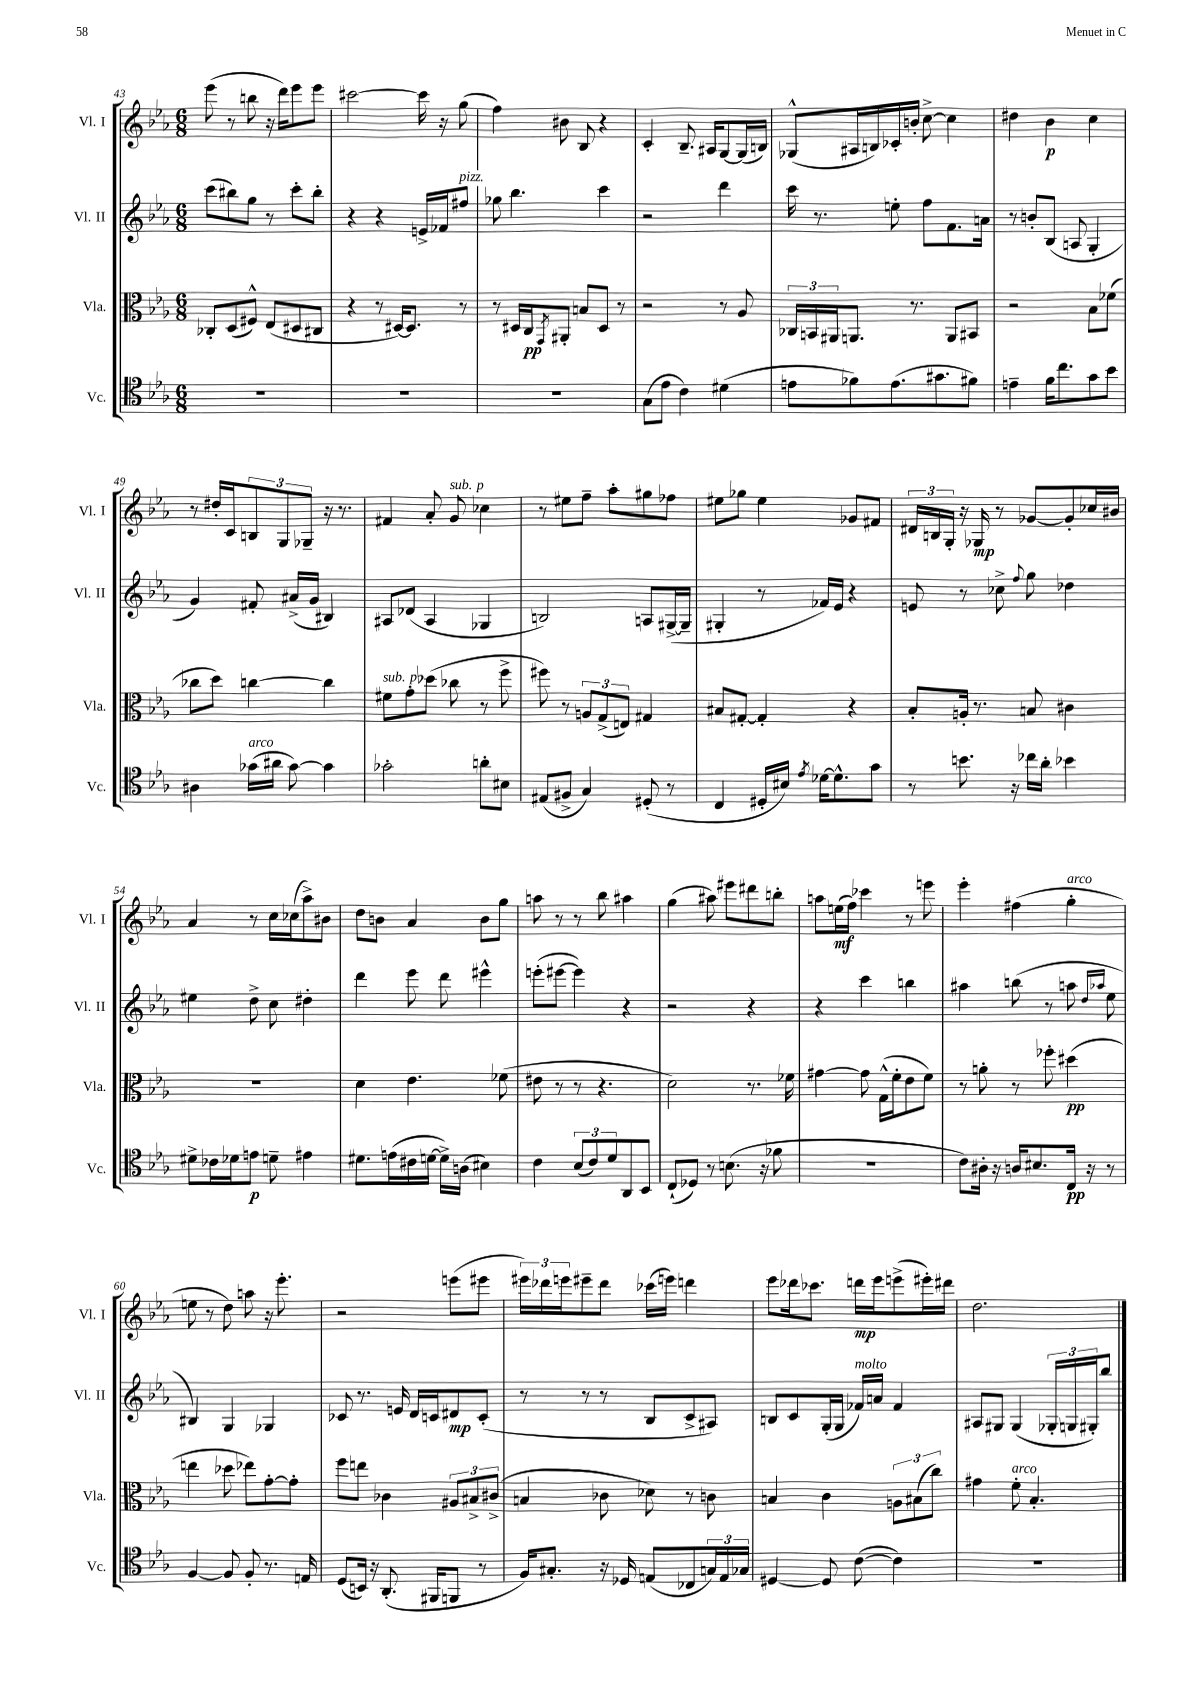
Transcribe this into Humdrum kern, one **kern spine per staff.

**kern	**kern	**kern	**kern
*staff4	*staff3	*staff2	*staff1
*clefC4	*clefC3	*clefG2	*clefG2
*k[b-e-a-]	*k[b-e-a-]	*k[b-e-a-]	*k[b-e-a-]
*M6/8	*M6/8	*M6/8	*M6/8
2.r	8C-'/L	(8ccc\L	(8eee-\
.	(8D/	8bb#\)	8r
.	8F#^^/J)	8gg\J	8bb\
.	(8E-/L	8r	16r
.	.	.	16ddd\LK)
.	8D#/	8ccc'\L	8eee-\
.	8C#/J	8bb#'\J	8eee-\J
=	=	=	=
2.r	4r	4r	[2ccc#\
.	8r	4r	.
.	[16D#/LK)	.	.
.	8.D#/]J	.	.
.	.	16e^/LL	16ccc#\]
.	.	16f-/J	16r
.	8r	8ff#/J	(8gg\
=	=	=	=
2.r	8r	8gg-\	4ff\)
.	16D#/LL	4.bb-\	.
.	16C/J	.	.
.	8qGG/	.	.
.	8AA#'/J	.	8b#\
.	8B/L	.	8B-/
.	8D#/J	4ccc\	4r
.	8r	.	.
=	=	=	=
(8G\L	2r	2r	4c'/
8e-\J	.	.	.
4c\)	.	.	8.B-~/
.	.	.	16A#/LK
(4d#\	8r	4ddd\	[8G/
.	8A-/	.	(16G/]L
.	.	.	16B/JJ)
=	=	=	=
8e\L	24C-/LL	16ccc\	(8G-^^/L
.	24BB/	.	.
.	.	8.r	.
.	24AA#/J	.	.
8f-\)	8.AA/J	.	16A#/L
.	.	.	16B/)
(8.e\	.	8ee'\	16c-'/
.	8.r	.	16b'/JJ
.	.	8ff\L	[8cc^\
8.g#\	.	.	.
.	8AA/L	8.f\	4cc\]
8f#\J)	8BB#/J	.	.
.	.	16a\Jk	.
=	=	=	=
4e~\	2r	8r	4dd#\
.	.	8b'/L	.
16f\LK	.	(8B-/J	4b-\
8.cc\	.	.	.
.	.	8A/	.
8g\	8B-\L	4G'/	4cc\
8b-\J	(8f-\J	.	.
=	=	=	=
4A#\	8cc-\L	4g/)	8r
.	8dd\J)	.	16dd#'/LL
.	.	.	16c/J
(16g-\LL	[4cc\	8f#'/	12B/
16a#\JJ	.	.	.
.	.	.	12G/
[8g-\)	.	(16a#^/LL	.
.	.	.	12G-~/J
.	.	16g/JJ	.
4g-\]	4cc\]	4B#/)	16r
.	.	.	8.r
=	=	=	=
2g-'\	8f#\L	8A#/L	4f#/
.	8g'\	(8d-/J	.
.	(8dd-\J	4A#/	8a-'/
.	8cc-\	.	8g/
8a'\L	8r	4G-/	4cc-\
8B#\J	8ff^\	.	.
=	=	=	=
(8E#/L	8ff#\)	2B/)	8r
8F#^/J	8r	.	8ee#\L
4G/)	12A/L	.	8ff~\J
.	(12G^/	.	.
.	.	.	8aa-'\L
.	12E/J)	.	.
(8D#'/	4G#/	8A/L	8gg#\
8r	.	([16G#^/L	8ff-\J
.	.	16G#~/]JJ	.
=	=	=	=
4C/	8B#/L	4G#'/	8ee#\L
.	[8G#'/J	.	8gg-\J
16D#'/LL	4G#'/]	8r	4ee#\
16B#/JJ)	.	.	.
8qe-/	.	.	.
[16d-\LK	.	16f-/LL)	.
8.d-^^\]	.	16e-/JJ	.
.	4r	4r	8g-/L
8g\J	.	.	8f#/J
=	=	=	=
8r	8B-'/L	8e/	24d#/LL
.	.	.	24B/
.	.	.	24G'/JJ
8.b\	16A'/Jk	8r	16r
.	8.r	.	16G-/
.	.	8cc-^\	8r
16r	.	.	.
.	.	8qqff/	.
16cc-\LL	8B/	8gg\	[8g-/L
16a-'\JJ	.	.	.
4b-\	4c#\	4dd-\	8g-'/]
.	.	.	16cc-/L
.	.	.	16b#/JJ
=	=	=	=
8d#^\L	2.r	4ee#\	4a-/
16c-\L	.	.	.
16d-\J	.	.	.
8e\J	.	8dd^\	8r
8d~\	.	8cc\	16cc\LL
.	.	.	(16cc-\J
4e#\	.	4dd#'\	8aa-^\)
.	.	.	8b#\J
=	=	=	=
8.d#\L	4d\	4ddd\	8dd\L
.	.	.	8b\J
(16e\L	.	.	.
16c#\	4.e-\	8eee-\	4a-/
[16d\JJ	.	.	.
16d^\]LL)	.	8ddd\	.
(16A\JJ	.	.	.
4B#\)	.	4eee#^^\	8b\L
.	(8f-\	.	8gg\J
=	=	=	=
4c\	8e#\	(8eee'\L	8aa\
.	8r	[8eee#\J	8r
(12B-/L	8r	4eee#\])	8r
12c/)	.	.	.
.	4.r	.	8bb-\
12d/	.	.	.
8AA-/	.	4r	4aa#\
8BB-/J	.	.	.
=	=	=	=
(8C`/L	2d\)	2r	(4gg\
8D-/J)	.	.	.
8r	.	.	8aa#\)
(8.B\	.	.	8eee#\L
.	8.r	4r	8ddd#\
16r	.	.	.
8f-\	.	.	8bb'\J
.	16f-\	.	.
=	=	=	=
2.r	[4g#\	4r	8aa\L
.	.	.	(16ee\L
.	.	.	16ff\JJ)
.	8g#\]	4ccc\	4ccc-\
.	(16G^^\LL	.	.
.	16f'\J	.	.
.	8e-\	4bb\	8r
.	8f\J)	.	8eee\
=	=	=	=
8c\L)	8r	4aa#\	4eee-'\
16A#'\Jk	8a'\	.	.
16r	.	.	.
16A/LK	8r	(8bb\	(4ff#\
8.B#/	.	.	.
.	8ff-'\	8r	.
16C/Jk	(4dd#\	8aa\	4gg'\
16r	.	.	.
.	.	16qqdd/LL	.
.	.	16qqaa-/JJ	.
8r	.	8ee-\	.
=	=	=	=
[4F/	4ee\	4B#/)	8ee\
.	.	.	8r
8F/]	8dd-\	4G/	8dd\)
8F'/	8ee-\L)	.	8aa\
8.r	[8g'\	4G-/	16r
.	.	.	8.eee-'\
.	8g'\]J	.	.
16E/	.	.	.
=	=	=	=
(8D/L	8ff\L	8c-/	2r
16BB/Jk)	8ee\J	8.r	.
16r	.	.	.
(8.AA-'/	4c-\	.	.
.	.	16e/	.
.	.	16d/LL	.
16FF#/LK	.	16c/J	.
8FF/J	12A#/L	8d#/	(8eee\L
.	12B#^/	.	.
8r	.	(8c'/J	8eee#\J
.	(12c#^/J	.	.
=	=	=	=
16F/LK)	4B/	8r	24eee#\LL)
.	.	.	24ddd-\
8.G#'/J	.	.	.
.	.	.	24eee\J
.	.	8r	8eee#~\
16r	8c-\	8r	8ddd-\J
16D-/	.	.	.
(8E/L	8d-\)	8B-/L	(16ccc-\LL
.	.	.	16eee\JJ)
8C-/	8r	8c^/	4ddd\
24G/L)	8c\	8A#/J)	.
24E/	.	.	.
24G-/JJ	.	.	.
=	=	=	=
[4D#/	4B/	8B/L	8eee-\L
.	.	8c/	16ddd-\k
.	.	.	8.ccc-\J
8D#/]	4c\	(16G'/L	.
.	.	16G/JJ	.
([8c\	.	16f-/LL)	16ddd\LL
.	.	16a/JJ	16eee-\J
4c\])	12A\L	4f-/	(8eee^\
.	(12B#\	.	.
.	.	.	16eee#'\L)
.	12cc\J)	.	.
.	.	.	16ddd#\JJ
=	=	=	=
2.r	4g#\	8A#/L	2.dd\
.	.	8G#/J	.
.	8f'\	(4G#/	.
.	4.B-'/	.	.
.	.	24G-'/LL	.
.	.	24G/	.
.	.	24G#'/J)	.
.	.	8bb-/J	.
==	==	==	==
*-	*-	*-	*-
